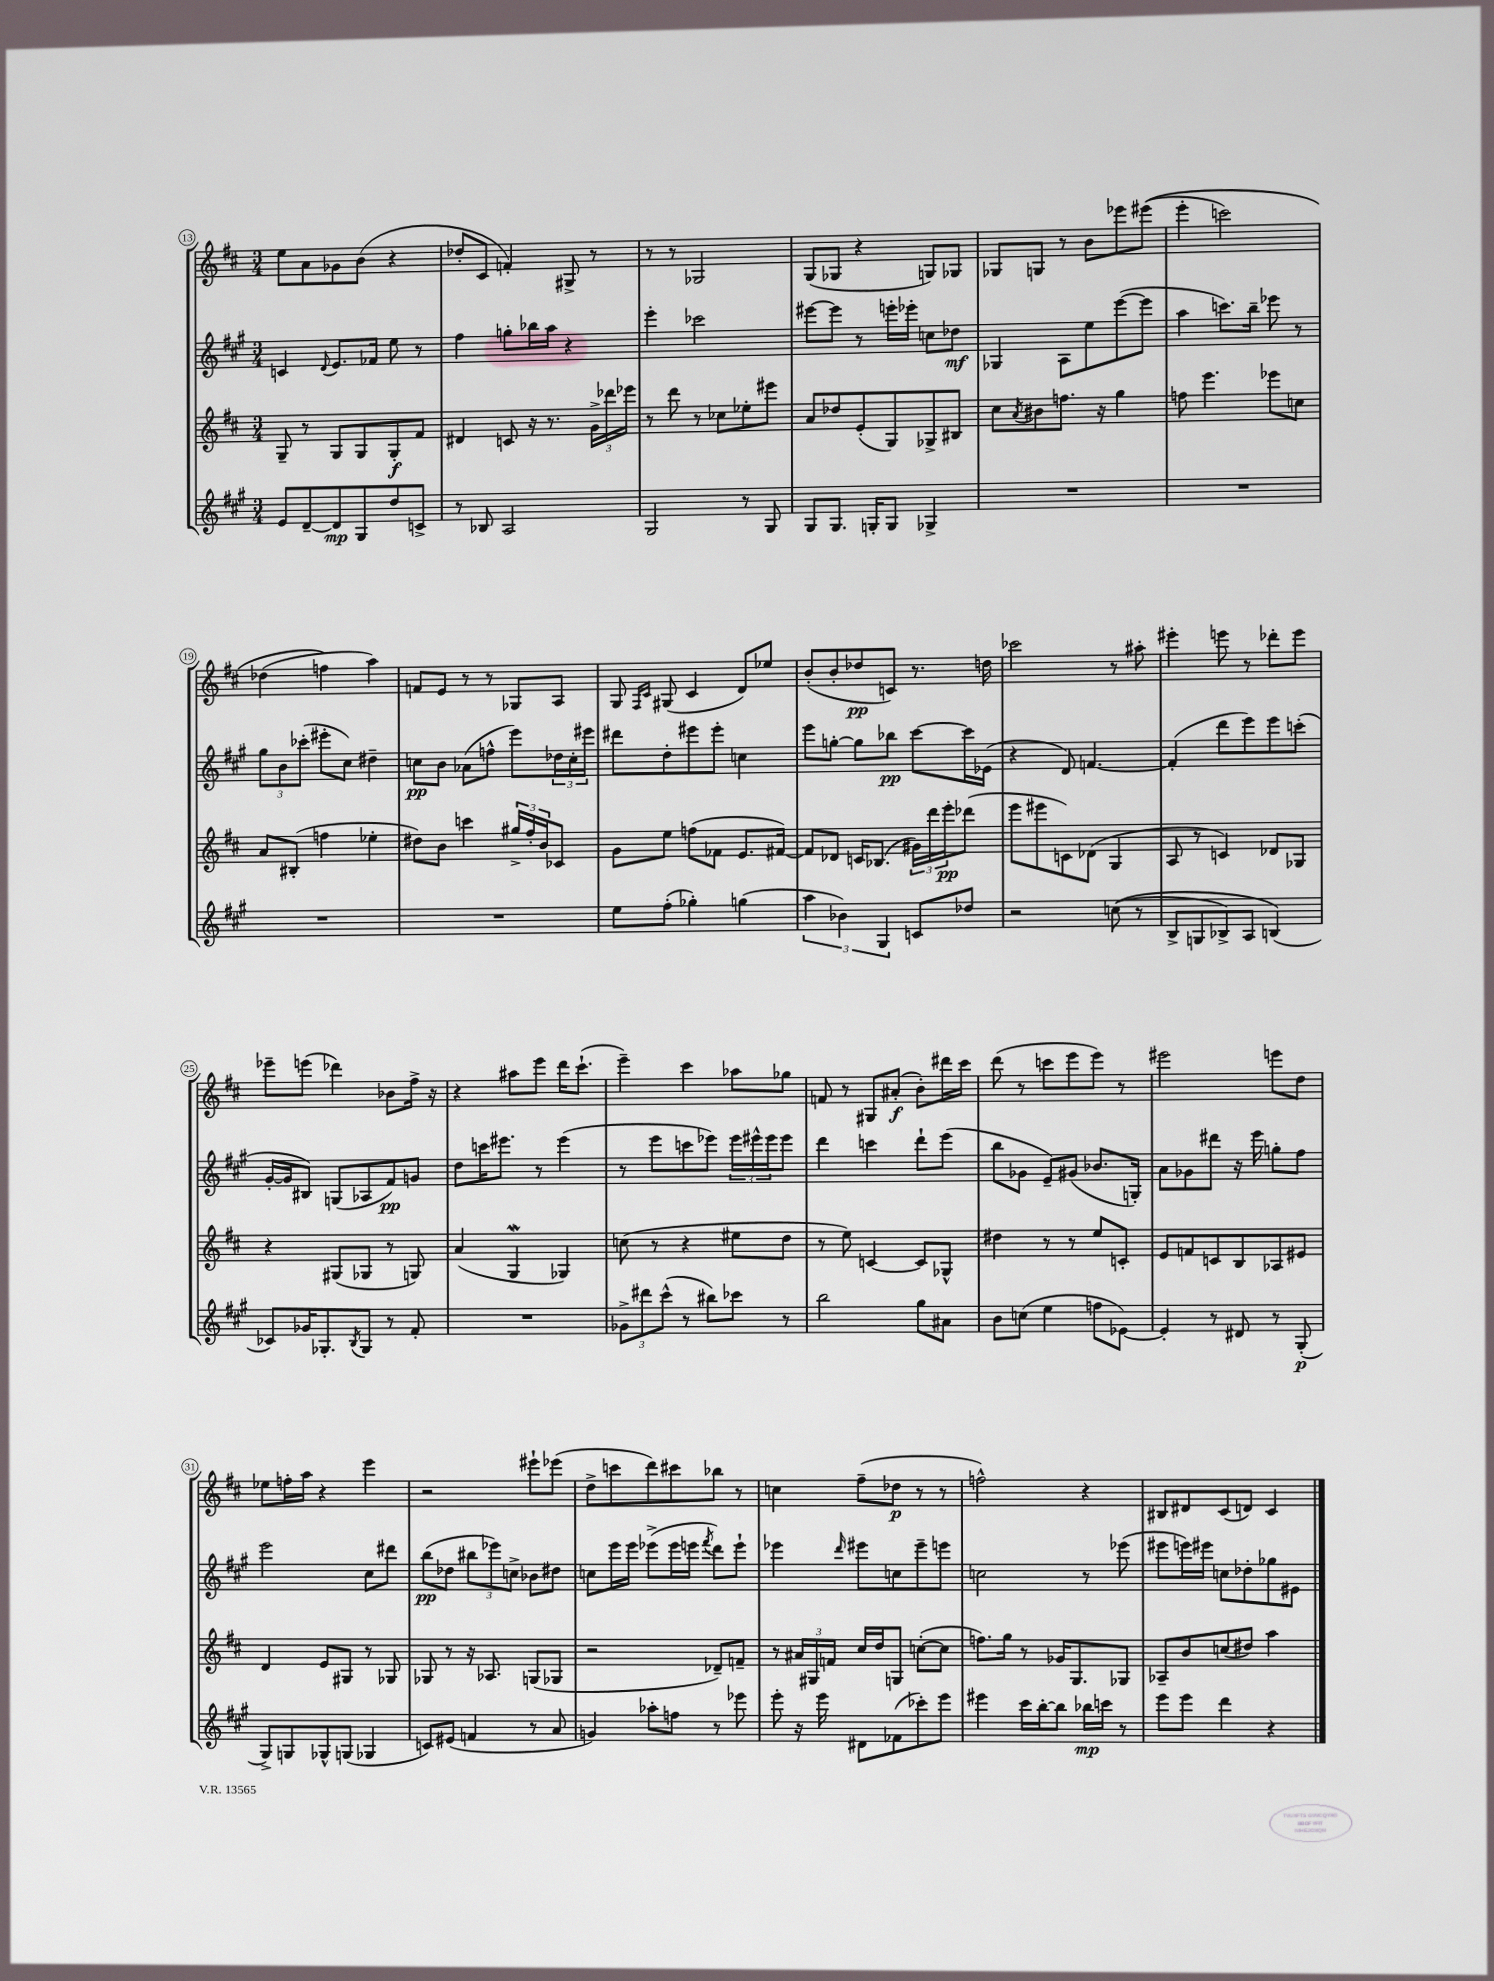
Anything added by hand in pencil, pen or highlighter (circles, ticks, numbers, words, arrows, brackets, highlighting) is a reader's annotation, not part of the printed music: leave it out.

**kern	**kern	**kern	**kern
*staff4	*staff3	*staff2	*staff1
*clefG2	*clefG2	*clefG2	*clefG2
*k[f#c#g#]	*k[f#c#]	*k[f#c#g#]	*k[f#c#]
*M3/4	*M3/4	*M3/4	*M3/4
8e/L	8G~/	4c/	8ee\L
[8d~/	8r	.	8a\
.	.	8qqd/	.
8d/]	8G/L	8.e/L	8g-\
8G#/	8G/	.	(8b\J
.	.	16f-/Jk	.
8dd/	8G'/	8ee\	4r
8c^/J	8f#/J	8r	.
=	=	=	=
8r	4d#/	4ff#\	8dd-'/L
8B-/	.	.	8c#/J
2A/	8c/	8gg'\L	4f'/)
.	16r	16bb-\L	.
.	8.r	16aa\JJ	.
.	.	4r	8G#^/
.	24g^\LL	.	8r
.	24ddd-\	.	.
.	24eee-\JJ	.	.
=	=	=	=
2G#/	8r	4eee'\	8r
.	8ddd\	.	8r
.	8r	2ccc-\	2G-/
.	8cc-\L	.	.
8r	8ee-'\	.	.
8G#/	8eee#\J	.	.
=	=	=	=
8G#/L	8a/L	[8eee#\L	(8G/L
8.G#/J	8dd-/	8eee#\]J	8G-/J
.	(8e'/	8r	4r
16G'/LK	.	.	.
8G/J	8G/)	16eee'\LL	.
.	.	16eee-'\JJ	.
4G-^/	8G-^/	8cc\L	8G/L)
.	8B#/J	8dd-\J	8G-/J
=	=	=	=
2.r	8cc#\L	4G-/	8G-/L
.	8qa/	.	.
.	8b#\	.	8G/J
.	8.ff\J	8A\L	8r
.	.	8ee\	8b\L
.	16r	.	.
.	4gg\	([8eee\	8eee-\
.	.	8eee\]J	&((8eee#\J
=	=	=	=
2.r	8ff\	4aa\	4eee'\
.	4.eee\	.	.
.	.	8.ccc\L)	2ccc\)
.	.	16bb~\Jk	.
.	8eee-\L	8eee-\	.
.	8cc\J	8r	.
=	=	=	=
2.r	8a/L	12gg#\L	(4dd-\
.	.	12b\	.
.	(8B#'/J	.	.
.	.	(12ccc-'\J	.
.	4ff\	8eee#'\L	4ff\&)
.	.	8cc#\J)	.
.	4ee-'\	4dd#~\	4aa\)
=	=	=	=
2.r	8dd#\L)	8cc\L	8f/L
.	8b\J	8b\J	8e/J
.	4ccc\	(8a-\L	8r
.	.	8ff^^\J	8r
.	24gg#^/LL	8eee\L)	8G-/L
.	24ff#'/	.	.
.	24b/J	.	.
.	8c-/J	24dd-\L	8A/J
.	.	24cc'\	.
.	.	24eee#\JJ	.
=	=	=	=
8ee\L	8g\L	8ddd#\L	8G/
.	.	.	16qqF#/LL
.	.	.	16qqc#/JJ
(8ff#'\J	8ee\J	8dd'\	(8G#/
4gg-'\)	(8ff\L	8eee#\	4c#/
.	8f-\J	8eee#'\J	.
(4gg\	8.e/L	4cc\	8d/L)
.	.	.	8ee-/J
.	[16f#/Jk)	.	.
=	=	=	=
6aa\	8f#/]L	8eee\L	(8b'/L
.	8d-/J	[8gg'\J	8b'/
6b-\)	.	.	.
.	16c/LK	8gg\]L	8dd-/
.	(8.B-/J	.	.
6G#/	.	.	.
.	.	8bb-\J	8c/J)
8c/L	24g#\LL)	[8ccc#\L	8.r
.	24ddd\	.	.
.	24eee'\J	.	.
8dd-/J	(8ddd-\J	16ccc#\]L	.
.	.	(16e-\JJ	16dd\
=	=	=	=
2r	8eee\L	4r	2ccc-\
.	8eee#\	.	.
.	8c\)	8d/)	.
.	(8d-\J	[4.f/	.
&((8cc\	4G/	.	8r
8r	.	.	8aa#'\
=	=	=	=
8B^/L	8A/	(4f'/]	4eee#'\
8G/	8r	.	.
8B-^/)	4c/)	8ddd\L	8eee\
8A/J	.	8eee\)	8r
(4B/&)	8d-/L	8eee\	8ddd-'\L
.	8G-/J	(8ccc'\J	8eee\J
=	=	=	=
8c-/L)	4r	[16g#'/LL	8eee-~\L
.	.	16g#/]J	.
16g-/K	.	8B#/J)	(8eee\J
8.G-'/	.	.	.
.	(8G#/L	(8G/L	4ddd-\)
8qB/	.	.	.
8G-/J	8G-/J	8A-/	.
8r	8r	8f#/)	8b-\L
8f#'/	8G/)	8g/J	16ff#^\Jk
.	.	.	16r
=	=	=	=
2.r	(4a/	8dd\L	4r
.	.	16ccc\K	.
.	.	8.eee#\J	.
.	4G/	.	8aa#\L
.	.	8r	8eee\J
.	4G-/)	(4eee#\	16ddd\LK
.	.	.	(8.ccc#`\J
=	=	=	=
12g-^\L	(8cc\	8r	4eee~\)
12ddd#\	.	.	.
.	8r	8eee\L	.
(12ccc#^^\J	.	.	.
8r	4r	8ccc\	4ccc#\
8bb#\L)	.	8eee-\J)	.
8ccc-\J	8ee#\L	24eee-\LL	8aa-\L
.	.	24eee#^^\	.
.	.	24eee#\J	.
8r	8dd\J	8eee#\J	8gg-\J
=	=	=	=
2bb\	8r	4ddd\	8f/
.	8ee\)	.	8r
.	[4c/	4ccc\	8G#/L
.	.	.	(8a#'/J
8gg#\L	8c/]L	8ddd`\L	8b'\L)
8a#\J	8G-^^/J	(8eee\J	16ddd#\L
.	.	.	16ccc#\JJ
=	=	=	=
8b\L	4dd#\	8bb\L	(8ddd\
(8cc\J	.	8g-\J	8r
4ee\	8r	8e~/L)	8ccc\L
.	8r	(8g#/J	8eee\
8ff\L	8ee/L	8.b-/L	8eee\J)
[8e-\J)	8c'/J	.	8r
.	.	16G'/Jk)	.
=	=	=	=
4e-'/]	8e/L	8a\L	2eee#\
.	8f/	8g-\	.
8r	8c/	8ddd#\J	.
8d#/	8B/	16r	.
.	.	16eee\	.
8r	8A-/	8gg'\L	8eee\L
(8G#'/	8e#/J	8ff#\J	8dd\J
=	=	=	=
8G#^/L)	4d/	2eee\	8ee-\L
8G/	.	.	16ff'\L
.	.	.	16aa\JJ
8G-^^/	8e/L	.	4r
(8G/J	8G#/J	.	.
4G-/	8r	8cc#\L	4eee\
.	8G-/	8ddd#\J	.
=	=	=	=
8c/L)	8G-/	(8bb\L	2r
(8e#/J	8r	8dd-\J	.
4f/	16r	12bb#\L	.
.	8.A-/	.	.
.	.	12eee-\)	.
.	.	12cc^\J	.
8r	(8G/L	8b-\L	8eee#`\L
8a/	8G-/J	8dd#\J	(8eee-\J
=	=	=	=
4g/)	2r	8cc\L	8dd^\L
.	.	16eee\L	8ccc\
.	.	16eee\JJ	.
8aa-'\L	.	(8eee-^\L	8ddd\)
8ff\J	.	16eee-\L	8ccc#\
.	.	16eee\JJ	.
.	.	8qfff#/	.
8r	8d-~/L)	8ddd\L)	8bb-\J
8eee-\	8f~/J	8eee`\J	8r
=	=	=	=
8eee'\	8r	4eee-\	4cc\
16r	24a#/LL	.	.
.	24G#/	.	.
16eee\	.	.	.
.	24f/JJ	.	.
.	.	16qqddd/	.
8d#\L	16cc#/LL	8eee#\L	(8ff#~\L
.	16dd/J	.	.
(8f-\	8G/J	8cc\	8dd-\J
8ccc-'\)	([8cc'\L	8eee#~\	8r
8eee\J	8cc\]J	8eee\J	8r
=	=	=	=
4eee#\	8.ff\L)	2cc\	2ff^^\)
.	16gg\Jk	.	.
16ccc#\LL	8r	.	.
[16bb'\J	.	.	.
8bb\]J	16g-/LK	.	.
.	8.G/	.	.
16bb-\LL	.	8r	4r
16ccc\JJ	.	.	.
8r	8G-/J	(8eee-\	.
=	=	=	=
8eee\L	8A-~/L	8eee#\L	8B#/L
8eee\J	8b/	16eee\L)	8d#/
.	.	16eee#\JJ	.
4ddd\	(8cc/	8cc\L	(8c#/
.	8dd#/J)	8dd-'\	8d/J)
4r	4aa\	8gg-\	4c#/
.	.	8e#\J	.
==	==	==	==
*-	*-	*-	*-
